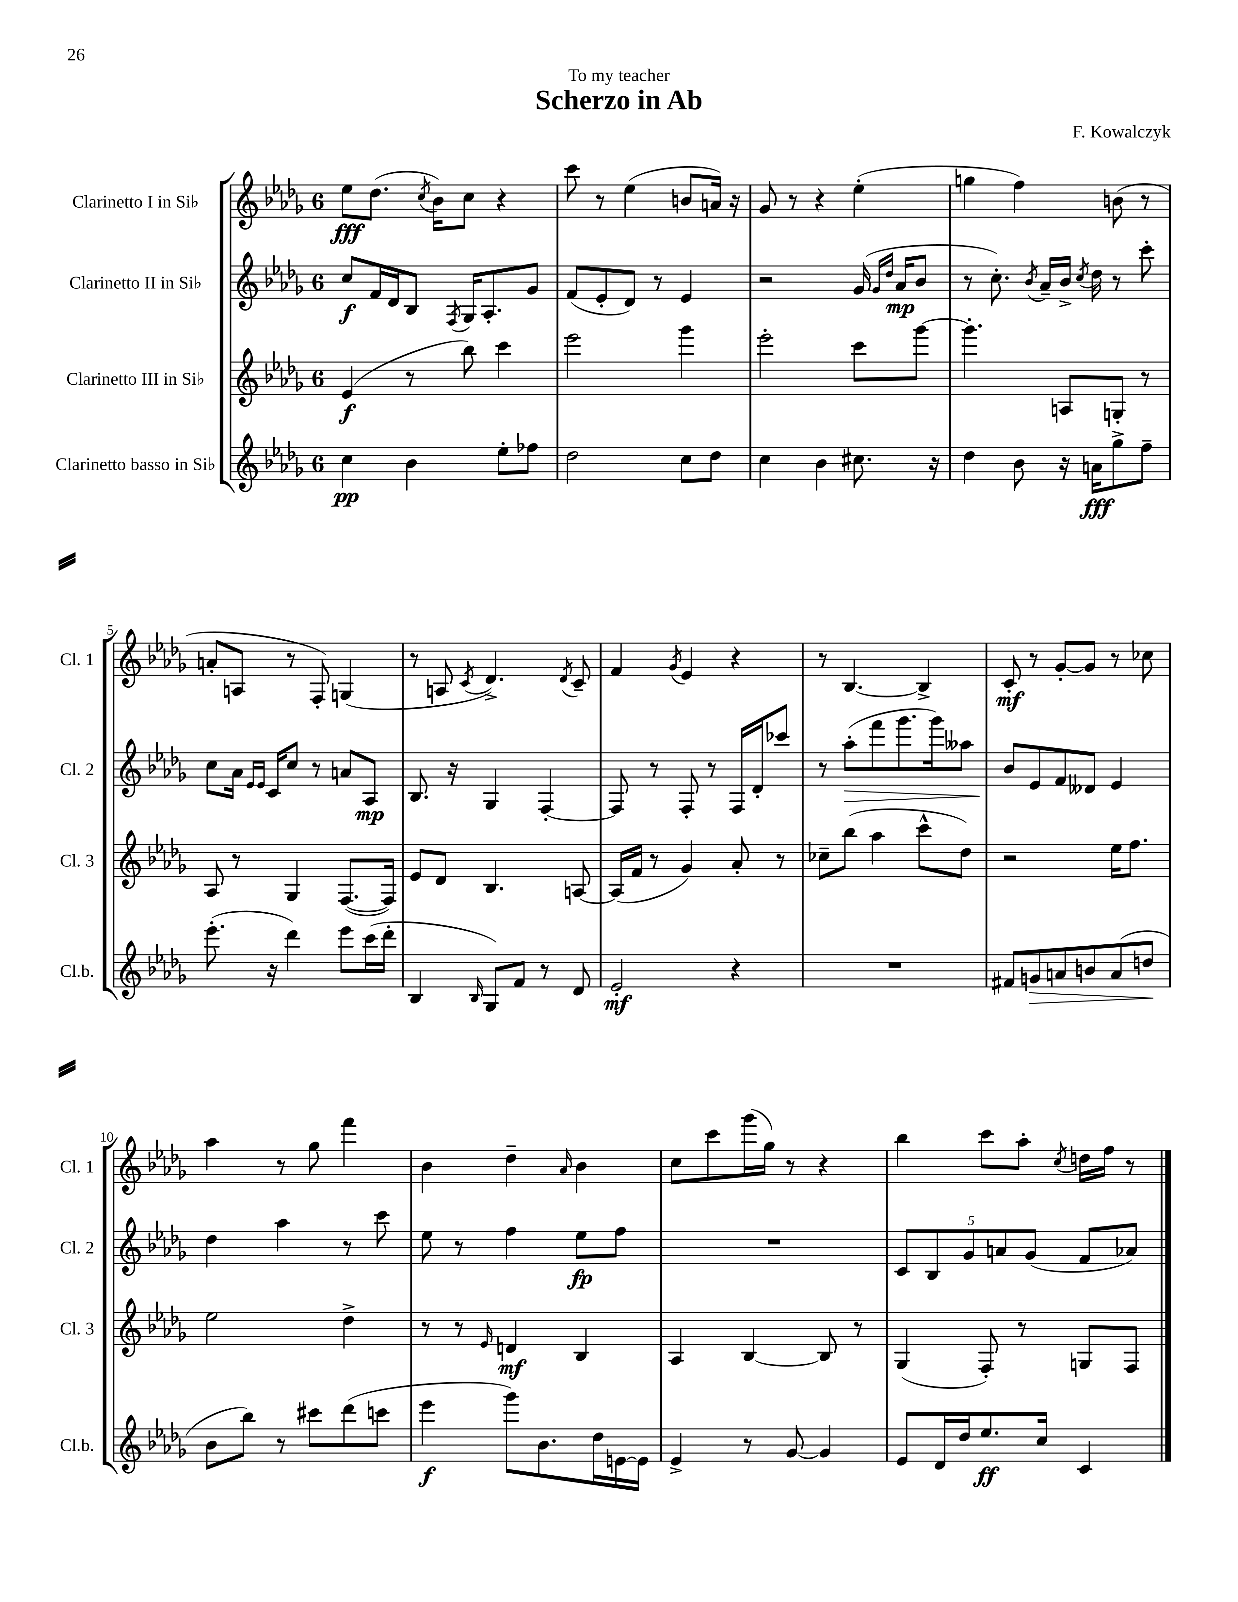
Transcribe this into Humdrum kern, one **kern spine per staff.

**kern	**dynam	**kern	**dynam	**kern	**dynam	**kern	**dynam
*part4	*part4	*part3	*part3	*part2	*part2	*part1	*part1
*staff4	*staff4	*staff3	*staff3	*staff2	*staff2	*staff1	*staff1
*I"Clarinetto basso in Si♭	*	*I"Clarinetto III in Si♭	*	*I"Clarinetto II in Si♭	*	*I"Clarinetto I in Si♭	*
*I'Cl.b.	*	*I'Cl. 3	*	*I'Cl. 2	*	*I'Cl. 1	*
*clefG2	*	*clefG2	*	*clefG2	*	*clefG2	*
*k[b-e-a-d-g-]	*	*k[b-e-a-d-g-]	*	*k[b-e-a-d-g-]	*	*k[b-e-a-d-g-]	*
*M6/8	*	*M6/8	*	*M6/8	*	*M6/8	*
=1	=1	=1	=1	=1	=1	=1	=1
4cc\	pp	(4e-/	f	8cc/L	f	8ee-\L	fff
.	.	.	.	16f/L	.	(8.dd-\J	.
.	.	.	.	16d-/J	.	.	.
4b-\	.	8r	.	8B-/J	.	.	.
.	.	.	.	.	.	8qcc/	.
.	.	.	.	.	.	16b-\KL)	.
.	.	.	.	8qF/	.	.	.
.	.	8bb-\)	.	16G-/KL	.	8cc\J	.
.	.	.	.	8.A-'/	.	.	.
8ee-'\L	.	4ccc\	.	.	.	4r	.
8ff-X\J	.	.	.	8g-/J	.	.	.
=2	=2	=2	=2	=2	=2	=2	=2
2dd-\	.	2eee-\	.	(8f/L	.	8ccc\	.
.	.	.	.	8e-'/	.	8r	.
.	.	.	.	8d-/J)	.	(4ee-\	.
.	.	.	.	8r	.	.	.
8cc\L	.	4ggg-\	.	4e-/	.	8bn/L	.
8dd-\J	.	.	.	.	.	16an/Jk)	.
.	.	.	.	.	.	16r	.
=3	=3	=3	=3	=3	=3	=3	=3
4cc\	.	2eee-'\	.	2r	.	8g-/	.
.	.	.	.	.	.	8r	.
4b-\	.	.	.	.	.	4r	.
8.cc#X\	.	8ccc\L	.	(16g-/	.	(4ee-'\	.
.	.	.	.	16qqg-/LL	.	.	.
.	.	.	.	16qqdd-/JJ	.	.	.
.	.	.	.	16a-/KL	mp	.	.
.	.	[8ggg-\J	.	8b-/J	.	.	.
16r	.	.	.	.	.	.	.
=4	=4	=4	=4	=4	=4	=4	=4
4dd-\	.	4.ggg-'\]	.	8r	.	4ggn\	.
.	.	.	.	8.cc'\)	.	.	.
8b-\	.	.	.	.	.	4ff\)	.
.	.	.	.	8qb-/	.	.	.
.	.	.	.	16a-~/LL	.	.	.
16r	.	8An/L	.	16b-^/JJ	.	.	.
.	.	.	.	8qcc/	.	.	.
16an\KL	fff	.	.	16dd-\	.	.	.
8gg-^\	.	8Gn'/J	.	8r	.	(8bn\	.
8ff~\J	.	8r	.	8ccc'\	.	8r	.
!!LO:LB:g=z
=5	=5	=5	=5	=5	=5	=5	=5
(8.eee-'\	.	8A-/	.	8cc\L	.	8an'/L	.
.	.	8r	.	16a-\Jk	.	8An/J	.
.	.	.	.	16qqe-/LL	.	.	.
.	.	.	.	16qqe-/JJ	.	.	.
16r	.	.	.	16c/KL	.	.	.
4ddd-\)	.	4G-/	.	8cc/J	.	8r	.
.	.	.	.	8r	.	8F'/)	.
8eee-\L	.	([8.F/L	.	8an/L	.	(4Gn/	.
(16ccc\L	.	.	.	8A-/J	mp	.	.
16ddd-'\JJ	.	16F/Jk])	.	.	.	.	.
=6	=6	=6	=6	=6	=6	=6	=6
4B-/	.	8e-/L	.	8.B-/	.	8r	.
.	.	8d-/J	.	.	.	8An/	.
.	.	.	.	16r	.	.	.
16qqB-/	.	.	.	.	.	8qc/	.
8G-/L)	.	4.B-/	.	4G-/	.	4.d-^/)	.
8f/J	.	.	.	.	.	.	.
8r	.	.	.	[4F'/	.	.	.
.	.	.	.	.	.	8qd-/	.
8d-/	.	[8An/	.	.	.	8c~/	.
=7	=7	=7	=7	=7	=7	=7	=7
2e-'/	mf	(16A/LL]	.	8F/]	.	4f/	.
.	.	16f/JJ	.	.	.	.	.
.	.	8r	.	8r	.	.	.
.	.	.	.	.	.	8qg-/	.
.	.	4g-/)	.	8F'/	.	4e-/	.
.	.	.	.	8r	.	.	.
4r	.	8a-'/	.	16F/LL	.	4r	.
.	.	.	.	16d-'/J	.	.	.
.	.	8r	.	8ccc-X/J	.	.	.
=8	=8	=8	=8	=8	=8	=8	=8
2.r	.	8cc-X~\L	.	8r	.	8r	.
!	!	!	!	!	!LO:HP:b	!	!
.	.	(8bb-\J	.	(8aa-'\L	>	[4.B-/	.
.	.	4aa-\	.	8fff\	.	.	.
.	.	.	.	8.ggg-\	.	.	.
.	.	8ccc^^\L	.	.	.	4B-^/]	.
.	.	.	.	16ggg-\k)	.	.	.
.	.	8dd-\J)	.	8aa--X\J	.	.	.
=9	=9	=9	=9	=9	=9	=9	=9
8f#X/L	.	2r	.	8b-/L	.	8c'/	mf
!	!LO:HP:b	!	!	!	!	!	!
8gn/	>	.	.	8e-/	]	8r	.
8an/	.	.	.	8f/	.	[8g-'/L	.
8bn/	.	.	.	8d--X/J	.	8g-/J]	.
(8a/	.	16ee-\KL	.	4e-/	.	8r	.
.	.	8.ff\J	.	.	.	.	.
8ddn/J	.	.	.	.	.	8cc-X\	.
.	]	.	.	.	.	.	.
!!LO:LB:g=z
=10	=10	=10	=10	=10	=10	=10	=10
8b-\L	.	2ee-\	.	4dd-\	.	4aa-\	.
8bb-\J)	.	.	.	.	.	.	.
8r	.	.	.	4aa-\	.	8r	.
8ccc#X\L	.	.	.	.	.	8gg-\	.
(8ddd-\	.	4dd-^\	.	8r	.	4fff\	.
8cccn\J	.	.	.	8ccc\	.	.	.
=11	=11	=11	=11	=11	=11	=11	=11
4eee-\	f	8r	.	8ee-\	.	4b-\	.
.	.	8r	.	8r	.	.	.
.	.	16qqe-/	.	.	.	.	.
8ggg-\L)	.	4dn/	mf	4ff\	.	4dd-~\	.
8.b-\	.	.	.	.	.	.	.
.	.	.	.	.	.	16qqa-/	.
.	.	4B-/	.	8ee-\L	fp	4b-\	.
16dd-\L	.	.	.	.	.	.	.
[16en\	.	.	.	8ff\J	.	.	.
16e\JJ]	.	.	.	.	.	.	.
=12	=12	=12	=12	=12	=12	=12	=12
4e-^/	.	4A-/	.	2.r	.	8cc\L	.
.	.	.	.	.	.	8ccc\	.
8r	.	[4B-/	.	.	.	(16ggg-\L	.
.	.	.	.	.	.	16gg-\JJ)	.
[8g-/	.	.	.	.	.	8r	.
4g-/]	.	8B-/]	.	.	.	4r	.
.	.	8r	.	.	.	.	.
=13	=13	=13	=13	=13	=13	=13	=13
8e-/L	.	(4G-/	.	10c/L	.	4bb-\	.
.	.	.	.	10B-/	.	.	.
16d-/L	.	.	.	.	.	.	.
16dd-/J	.	.	.	.	.	.	.
.	.	.	.	10g-/	.	.	.
8.ee-/	ff	8F'/)	.	.	.	8ccc\L	.
.	.	.	.	10an/	.	.	.
.	.	8r	.	.	.	8aa-'\J	.
.	.	.	.	(10g-/J	.	.	.
16cc/Jk	.	.	.	.	.	.	.
.	.	.	.	.	.	8qcc/	.
4c/	.	8Gn/L	.	8f/L	.	16ddn\LL	.
.	.	.	.	.	.	16ff\JJ	.
.	.	8F/J	.	8a-X/J)	.	8r	.
==	==	==	==	==	==	==	==
*-	*-	*-	*-	*-	*-	*-	*-
